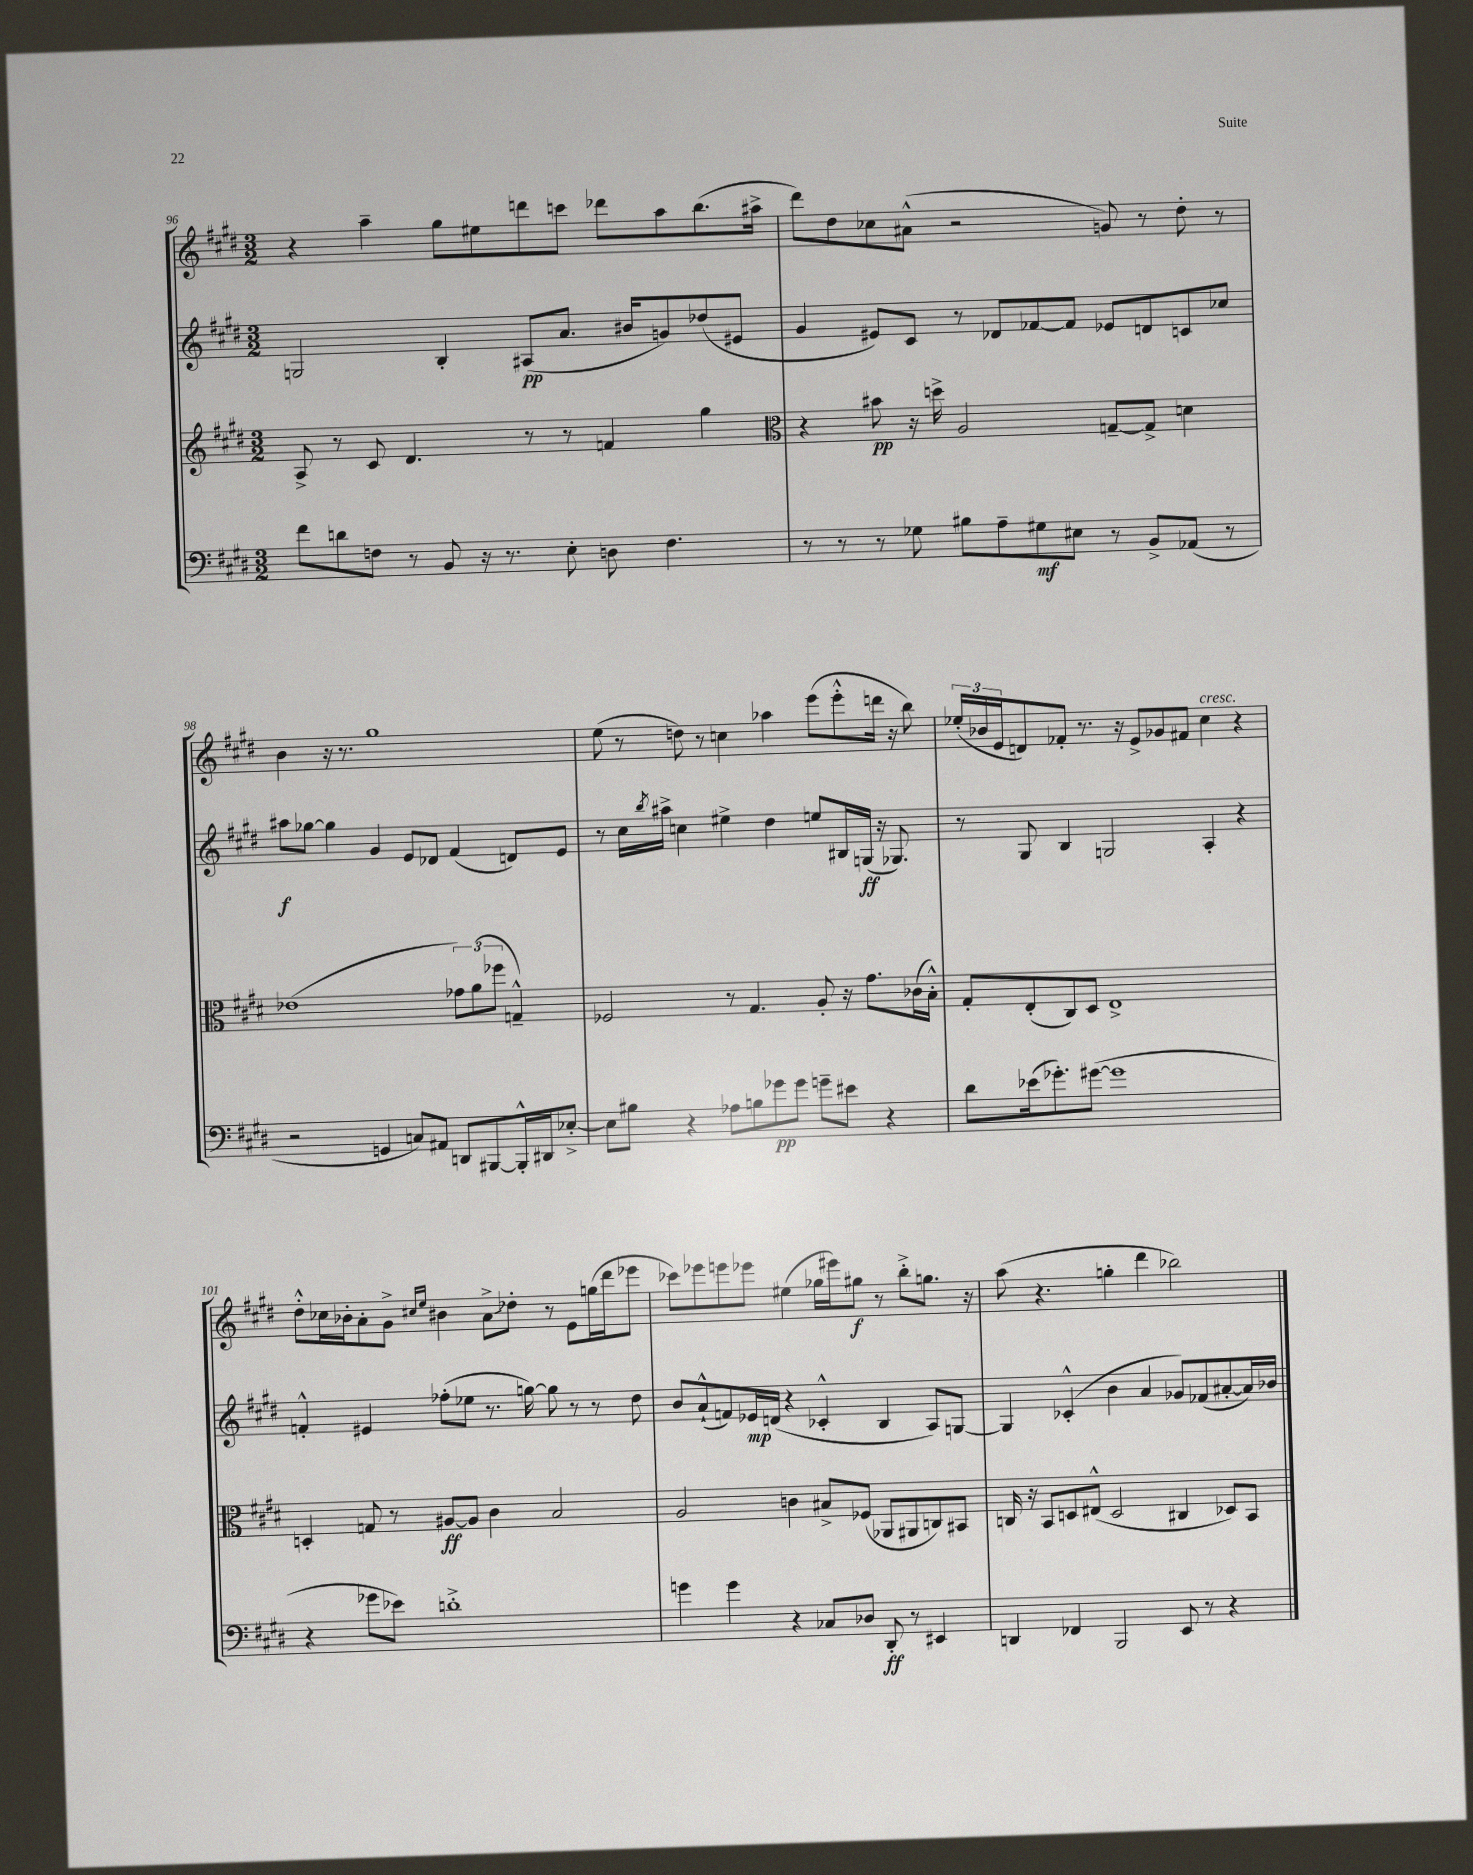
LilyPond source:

<<
\new StaffGroup <<
\new Staff = "s0" {
    \clef treble \key e \major \numericTimeSignature \time 3/2
    r4 a''4-- gis''8 eis''8 d'''8 c'''8 des'''8 a''8 b''8.( ais''16-> |
    dis'''8) dis''8 ces''8 ais'8-^( r2 g'8) r8 dis''8-. r8 |
    b'4 r16 r8. gis''1 |
    e''8( r8 d''8) r8 c''4 aes''4 e'''8( e'''8-.-^ d'''16 r16 b''8) |
    \tuplet 3/2 { ees''16-.( bes'16 e'16 } d'8) fes'8-. r8. r16 e'8-> ges'8 fis'8 cis''4^\markup { \italic "cresc." } r4 |
    dis''8-.-^ ces''16 bes'16-. a'8-. gis'8-> \grace { cis''16 e''16 } bis'4 a'8->\glissando des''8-. r8 e'8 g''16( dis'''16 ees'''8 |
    ces'''8) ees'''8 e'''8 ees'''8 eis''4( ges''16 eis'''16) gis''8\f r8 b''8-.-> g''8. r16 |
    a''8( r4. g''4-. dis'''4 bes''2) \bar "|." |
}
\new Staff = "s1" {
    \clef treble \key e \major \numericTimeSignature \time 3/2
    g2 b4-. ais8\pp( a'8. bis'16 g'8) des''8( eis'8 |
    gis'4 eis'8) cis'8 r8 des'8 fes'8~ fes'8 ees'8 d'8 c'8 ces''8 |
    ais''8\f ges''8~ ges''4 gis'4 e'8 des'8 fis'4( d'8) e'8 |
    r8 cis''16 \acciaccatura { b''8 } ais''16-> c''4 eis''4-> dis''4 e''8 bis16 g16\ff( r16 ges8.) |
    r8 gis8 b4 g2 a4-. r4 |
    f'4-.-^ eis'4 fes''8-.( ees''8 r8. g''16~) g''8 r8 r8 dis''8 |
    b'8 a'8-!-^( f'8) ees'16\mp d'16( r4 ces'4-.-^ b4 a8) g8~ |
    g4 ces'4-.-^( b'4 a'4 ges'8) fes'8( ais'8~-. ais'16) bes'16 \bar "|." |
}
\new Staff = "s2" {
    \clef treble \key e \major \numericTimeSignature \time 3/2
    a8-> r8 cis'8 dis'4. r8 r8 f'4 gis''4 |
    \clef alto r4 bis'8\pp r16 d''16-> a2 g8~-- g8-> d'4 |
    ees'1( \tuplet 3/2 { ges'8) a'8( fes''8 } g4---^) |
    fes2 r8 gis4. a8-. r16 gis'8. ces'16( b16-.-^) |
    gis8-. e8-.( cis8) dis8 e1-> |
    d4-. g8 r8 ais8~\ff ais8 cis'4 b2 |
    a2 c'4 bis8-> fes8( aes,8 ais,8 c8) bis,8 |
    c16 r16 b,8 d8 eis8-^( d2 cis4 des8) b,8 \bar "|." |
}
\new Staff = "s3" {
    \clef bass \key e \major \numericTimeSignature \time 3/2
    fis'8 d'8 f8 r8 b,8 r16 r8. e8-. d8 f4. |
    r8 r8 r8 ges8 bis8 a8-- gis8\mf eis8 r8 b,8-> aes,8( r8 |
    r2 g,4 c8) ais,8 d,8 bis,,8~ bis,,16-.-^ dis,16 ees8~-.-> |
    ees8 bis8 r4 aes8 b8 ges'8\pp ges'8 g'8-- eis'8 r4 |
    dis'8 ees'16( ges'8.-.) gis'8~( gis'1 |
    r4 ges'8 ees'8) d'1-.-> |
    g'4 g'4 r4 ces8 des8 dis,8-.\ff r8 eis,4 |
    d,4 fes,4 b,,2 e,8 r8 r4 \bar "|." |
}
>>
>>
\layout { \context { \Score currentBarNumber = #96 } }
